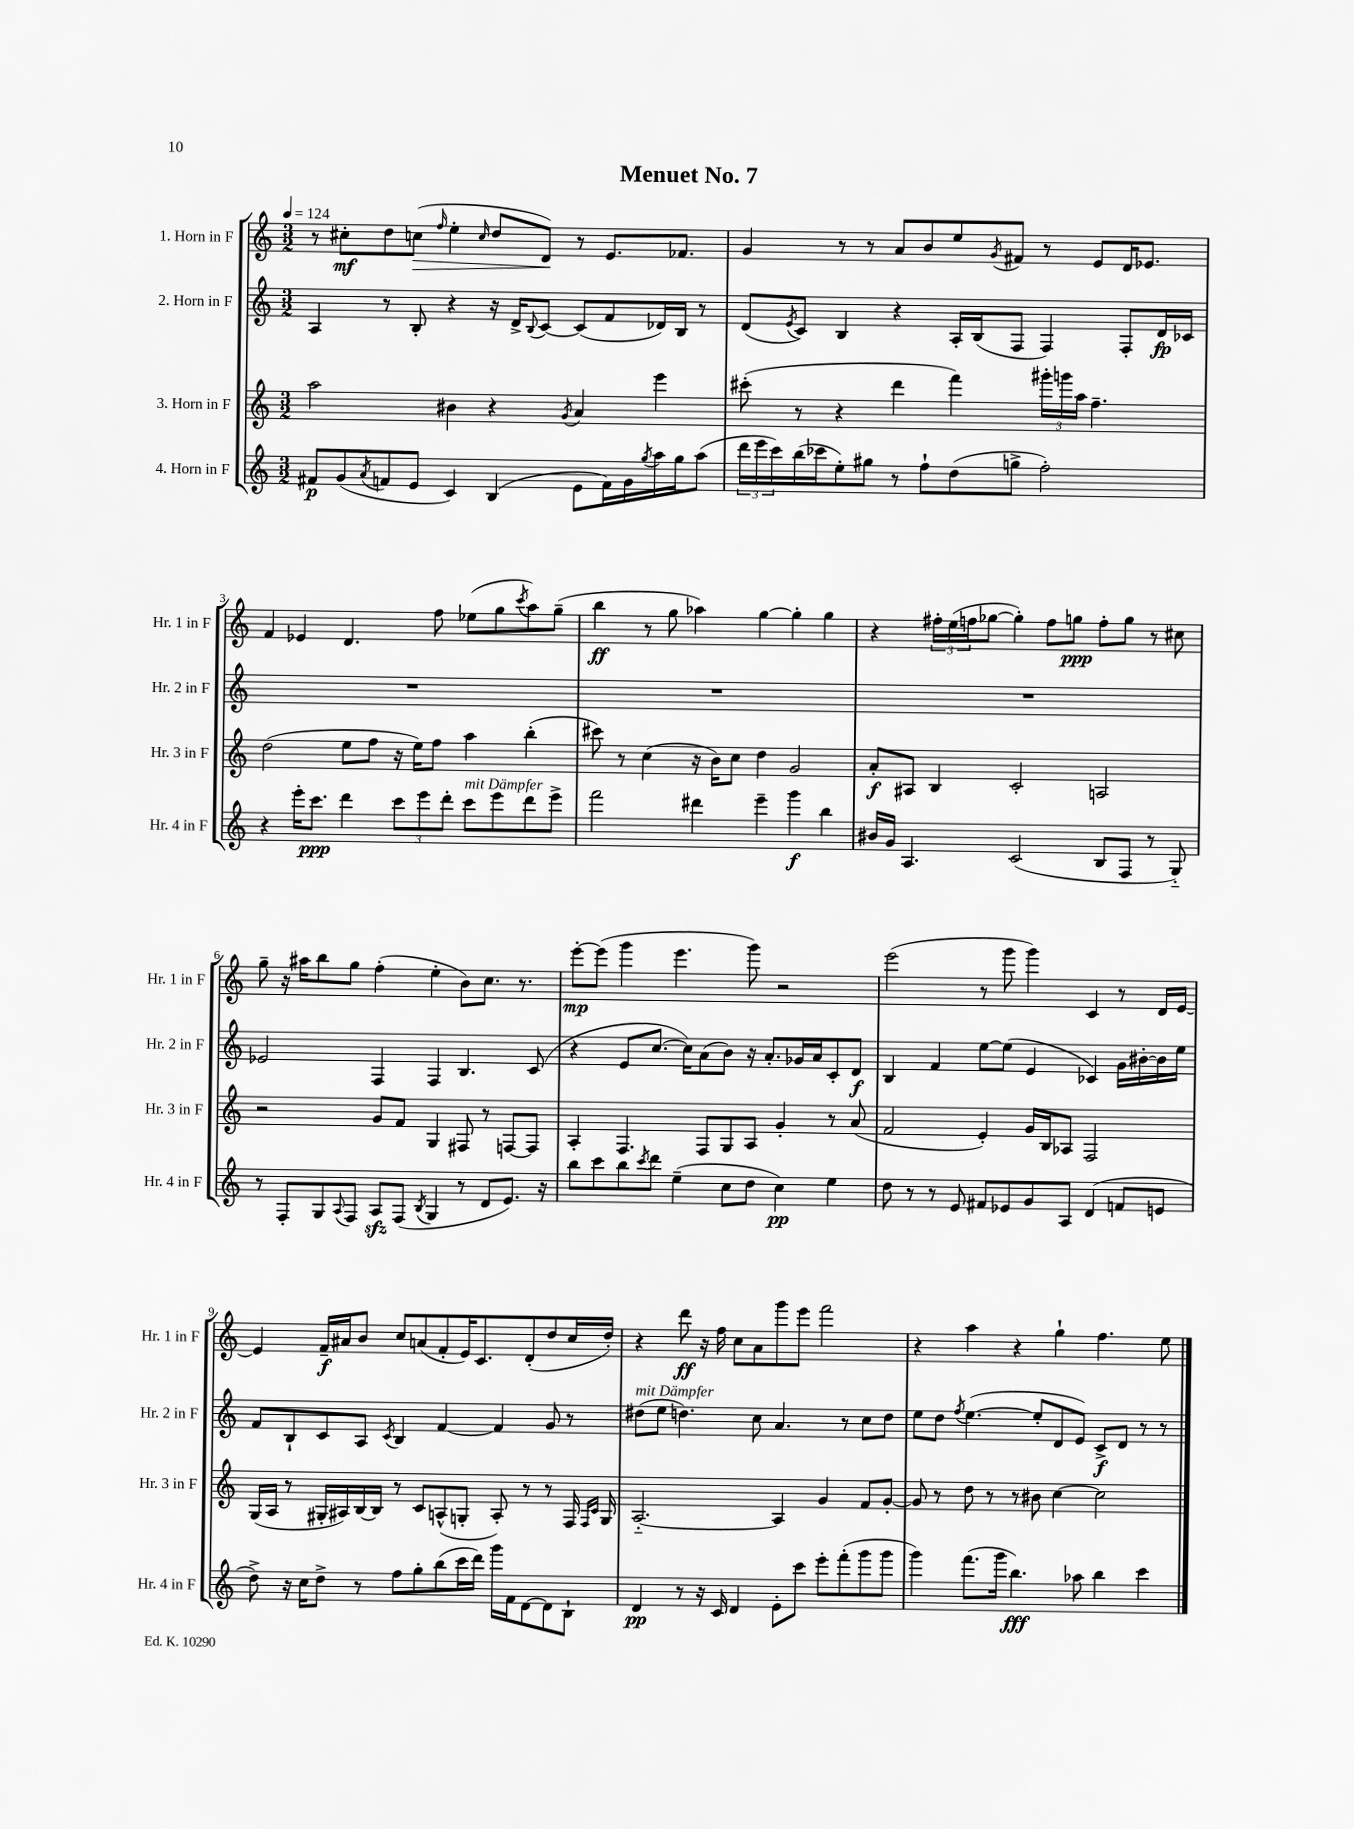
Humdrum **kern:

**kern	**dynam	**kern	**dynam	**kern	**dynam	**kern	**dynam
*part4	*part4	*part3	*part3	*part2	*part2	*part1	*part1
*staff4	*staff4	*staff3	*staff3	*staff2	*staff2	*staff1	*staff1
*I"4. Horn in F	*	*I"3. Horn in F	*	*I"2. Horn in F	*	*I"1. Horn in F	*
*I'Hr. 4 in F	*	*I'Hr. 3 in F	*	*I'Hr. 2 in F	*	*I'Hr. 1 in F	*
*clefG2	*	*clefG2	*	*clefG2	*	*clefG2	*
*k[]	*	*k[]	*	*k[]	*	*k[]	*
*M3/2	*	*M3/2	*	*M3/2	*	*M3/2	*
*MM124	*	*MM124	*	*MM124	*	*MM124	*
=1	=1	=1	=1	=1	=1	=1	=1
8f#X/L	p	2aa\	.	4A/	.	8r	.
(8g/	.	.	.	.	.	8cc#X'\L	mf
8qa/	.	.	.	.	.	.	.
8fn/	.	.	.	8r	.	8dd\	.
!	!	!	!	!	!	!	!LO:HP:b
8e/J	.	.	.	8B'/	.	(8ccn\J	>
.	.	.	.	.	.	16qqff/	.
4c/)	.	4b#X\	.	4r	.	4ee'\	.
.	.	.	.	.	.	16qqcc/	.
(4B/	.	4r	.	16r	.	8dd/L	.
.	.	.	.	16d^/KL	.	.	.
.	.	.	.	8qqB/	.	.	.
.	.	.	.	[8c/J	.	8d/J)	.
.	.	8qg/	.	.	.	.	.
8e\L	.	4a/	.	(8c/L]	.	8r	]
16f\L)	.	.	.	8f/	.	8.e/L	.
16g\	.	.	.	.	.	.	.
8qgg/	.	.	.	.	.	.	.
16aa\	.	4eee\	.	16d-X/L)	.	.	.
16gg\J	.	.	.	16B/JJ	.	8.f-X/J	.
(8aa\J	.	.	.	8r	.	.	.
=2	=2	=2	=2	=2	=2	=2	=2
24ddd\LL	.	(8ccc#X'\	.	(8d/L	.	4g/	.
24eee\	.	.	.	.	.	.	.
24ccc\)	.	.	.	.	.	.	.
.	.	.	.	8qe/	.	.	.
(16bb\	.	8r	.	8c/J)	.	.	.
16ccc-X\J	.	.	.	.	.	.	.
8ee'\)	.	4r	.	4B/	.	8r	.
8gg#X\J	.	.	.	.	.	8r	.
8r	.	4ddd\	.	4r	.	8a/L	.
8ff`\L	.	.	.	.	.	8b/	.
(8dd\	.	4fff\)	.	16A'/LL	.	8ee/	.
.	.	.	.	(16B/J	.	.	.
.	.	.	.	.	.	8qg/	.
8ggn^\J	.	.	.	8F/J	.	8f#X/J	.
2ff'\)	.	24ggg#X'\LL	.	4F/)	.	8r	.
.	.	24gggn\	.	.	.	.	.
.	.	24aa\JJ	.	.	.	.	.
.	.	4.ff~\	.	.	.	8e/L	.
.	.	.	.	8F'/L	.	16d/K	.
.	.	.	.	.	.	8.e-X/J	.
.	.	.	.	16d/L	fp	.	.
.	.	.	.	16c-X/JJ	.	.	.
!!LO:LB:g=z
=3	=3	=3	=3	=3	=3	=3	=3
4r	.	(2dd\	.	1.r	.	4f/	.
16eee'\KL	.	.	.	.	.	4e-X/	.
8.ccc\J	ppp	.	.	.	.	.	.
4ddd\	.	8ee\L	.	.	.	4.d/	.
.	.	8ff\J	.	.	.	.	.
12ccc\L	.	16r	.	.	.	.	.
.	.	16ee\KL)	.	.	.	.	.
12eee\	.	.	.	.	.	.	.
.	.	8ff\J	.	.	.	8ff\	.
12ddd'\J	.	.	.	.	.	.	.
!LO:TX:a:i:t=mit Dämpfer	!	!	!	!	!	!	!
8ccc\L	.	4aa\	.	.	.	(8ee-X\L	.
8eee\	.	.	.	.	.	8gg\	.
.	.	.	.	.	.	8qccc/	.
8ddd\	.	(4bb'\	.	.	.	8aa\)	.
8eee^\J	.	.	.	.	.	(8gg~\J	.
=4	=4	=4	=4	=4	=4	=4	=4
2fff\	.	8ccc#X\)	.	1.r	.	4bb\	ff
.	.	8r	.	.	.	.	.
.	.	(4cc\	.	.	.	8r	.
.	.	.	.	.	.	8gg\	.
4ddd#X\	.	16r	.	.	.	4aa-X\)	.
.	.	16b\KL)	.	.	.	.	.
.	.	8cc\J	.	.	.	.	.
4eee~\	.	4dd\	.	.	.	[4gg\	.
4ggg\	f	2g/	.	.	.	4gg'\]	.
4bb\	.	.	.	.	.	4gg\	.
=5	=5	=5	=5	=5	=5	=5	=5
16b#X/LL	.	8a'/L	f	1.r	.	4r	.
16g/JJ	.	.	.	.	.	.	.
4.A/	.	8A#X/J	.	.	.	.	.
.	.	4B/	.	.	.	24ff#X'\LL	.
.	.	.	.	.	.	(24ee\	.
.	.	.	.	.	.	24ffn\J	.
.	.	.	.	.	.	[8gg-X\J	.
(2c/	.	2c'/	.	.	.	4gg-'\])	.
.	.	.	.	.	.	8ff\L	.
.	.	.	.	.	.	8ggn\J	ppp
8B/L	.	2An/	.	.	.	8ff'\L	.
8F/J	.	.	.	.	.	8gg\J	.
8r	.	.	.	.	.	8r	.
8G/)	.	.	.	.	.	8cc#X\	.
!!LO:LB:g=z
=6	=6	=6	=6	=6	=6	=6	=6
8r	.	2r	.	2e-X/	.	8gg~\	.
8F'/L	.	.	.	.	.	16r	.
.	.	.	.	.	.	16aa#X\KL	.
8G/	.	.	.	.	.	8bb\	.
8qqA/	.	.	.	.	.	.	.
8F/J	.	.	.	.	.	8gg\J	.
8Azz/L	.	8g/L	.	4F/	.	(4ff'\	.
(8F/J	.	8f/J	.	.	.	.	.
8qB/	.	.	.	.	.	.	.
4G/	.	4G/	.	4F/	.	4ee'\	.
8r	.	8F#X/	.	4.B/	.	8b\L)	.
8d/L	.	8r	.	.	.	8.cc\J	.
8.e/J)	.	[8Fn/L	.	.	.	.	.
.	.	.	.	.	.	8.r	.
.	.	8F/J]	.	(8c/	.	.	.
16r	.	.	.	.	.	.	.
=7	=7	=7	=7	=7	=7	=7	=7
8bb\L	.	4A'/	.	4r	.	[8eee'\L	mp
8ccc\	.	.	.	.	.	(8eee\J]	.
8bb\	.	4.F/	.	8e/L	.	4ggg\	.
8qccc/	.	.	.	.	.	.	.
8ddd\J	.	.	.	[8.cc/J	.	.	.
(4ee~\	.	.	.	.	.	4.eee\	.
.	.	.	.	16cc\KL])	.	.	.
.	.	8F/L	.	(8a\	.	.	.
8cc\L	.	8G/	.	8b\J)	.	.	.
8dd\J	.	8A/J	.	16r	.	8ggg\)	.
.	.	.	.	8.a'/L	.	.	.
4cc\)	pp	4g'/	.	.	.	2r	.
.	.	.	.	16g-X/L	.	.	.
.	.	.	.	16a/J	.	.	.
4ee\	.	8r	.	8c'/	.	.	.
.	.	(8a/	.	8d/J	f	.	.
=8	=8	=8	=8	=8	=8	=8	=8
8dd\	.	2f/	.	4B/	.	(2eee\	.
8r	.	.	.	.	.	.	.
8r	.	.	.	4f/	.	.	.
8e/	.	.	.	.	.	.	.
8f#X/L	.	4e'/)	.	[8ee\L	.	8r	.
8e-X/	.	.	.	(8ee\J]	.	8ggg\	.
8g/	.	16g/LL	.	4e/	.	4ggg\)	.
.	.	16B/J	.	.	.	.	.
8A/J	.	8A-X/J	.	.	.	.	.
(4d/	.	2F/	.	4c-X/)	.	4c/	.
8fn/L	.	.	.	16g\LL	.	8r	.
.	.	.	.	[16b#X'\	.	.	.
8en/J	.	.	.	16b#\]	.	16d/LL	.
.	.	.	.	16ee\JJ	.	[16e/JJ	.
!!LO:LB:g=z
=9	=9	=9	=9	=9	=9	=9	=9
8dd^\)	.	(16G/LL	.	8f/L	.	4e/]	.
.	.	16A/JJ	.	.	.	.	.
16r	.	8r	.	8B`/	.	.	.
16cc\KL	.	.	.	.	.	.	.
8dd^\J	.	16G#X'/LL	.	8c/	.	16f~/LL	f
.	.	16A#X/)	.	.	.	16a#X/J	.
8r	.	[16B/	.	8A/J	.	8b/J	.
.	.	16B/JJ]	.	.	.	.	.
.	.	.	.	8qc/	.	.	.
8ff\L	.	8r	.	4B/	.	8cc/L	.
8gg'\	.	8c/L	.	.	.	(8an/	.
(8bb\	.	(8An^^/	.	[4f/	.	8f'/	.
16ccc\L	.	8Gn'/J	.	.	.	16e/K)	.
16ddd\JJ)	.	.	.	.	.	8.c/	.
16ggg\LL	.	8A'/)	.	4f/]	.	.	.
16f\J	.	.	.	.	.	.	.
[8d\	.	8r	.	.	.	(8d'/	.
8d\]	.	8r	.	8g/	.	8dd/	.
8B`\J	.	16F/	.	8r	.	16cc/L	.
.	.	16qqF/LL	.	.	.	.	.
.	.	16qqc/JJ	.	.	.	.	.
.	.	16G/	.	.	.	16dd'/JJ)	.
=10	=10	=10	=10	=10	=10	=10	=10
!	!	!	!	!LO:TX:a:i:t=mit Dämpfer	!	!	!
4d/	pp	[2.A/	.	(8dd#X\L	.	4r	.
.	.	.	.	8ee\J	.	.	.
8r	.	.	.	4.ddn\)	.	8ddd\	ff
16r	.	.	.	.	.	16r	.
16c/	.	.	.	.	.	16ff\	.
4d/	.	.	.	.	.	8cc\L	.
.	.	.	.	8cc\	.	8a\	.
8e'\L	.	4A/]	.	4.a/	.	8ggg\	.
8ccc\J	.	.	.	.	.	8eee\J	.
8eee'\L	.	4g/	.	.	.	2fff\	.
(8fff'\	.	.	.	8r	.	.	.
8ggg\	.	8f/L	.	8cc\L	.	.	.
8ggg\J	.	[8g'/J	.	8dd\J	.	.	.
=11	=11	=11	=11	=11	=11	=11	=11
4ggg\)	.	8g/]	.	8ee\L	.	4r	.
.	.	8r	.	8dd\J	.	.	.
.	.	.	.	8qff/	.	.	.
(8.fff\L	.	8dd\	.	([4.ee\	.	4aa\	.
.	.	8r	.	.	.	.	.
16ggg\Jk	.	.	.	.	.	.	.
4.bb\)	fff	8r	.	.	.	4r	.
.	.	8b#X\	.	8ee'/L]	.	.	.
.	.	[4cc\	.	8d/	.	4gg`\	.
8aa-X\	.	.	.	8e/J)	.	.	.
4bb\	.	2cc\]	.	8c^/L	f	4.ff\	.
.	.	.	.	8d/J	.	.	.
4ccc\	.	.	.	8r	.	.	.
.	.	.	.	8r	.	8ee\	.
==	==	==	==	==	==	==	==
*-	*-	*-	*-	*-	*-	*-	*-
